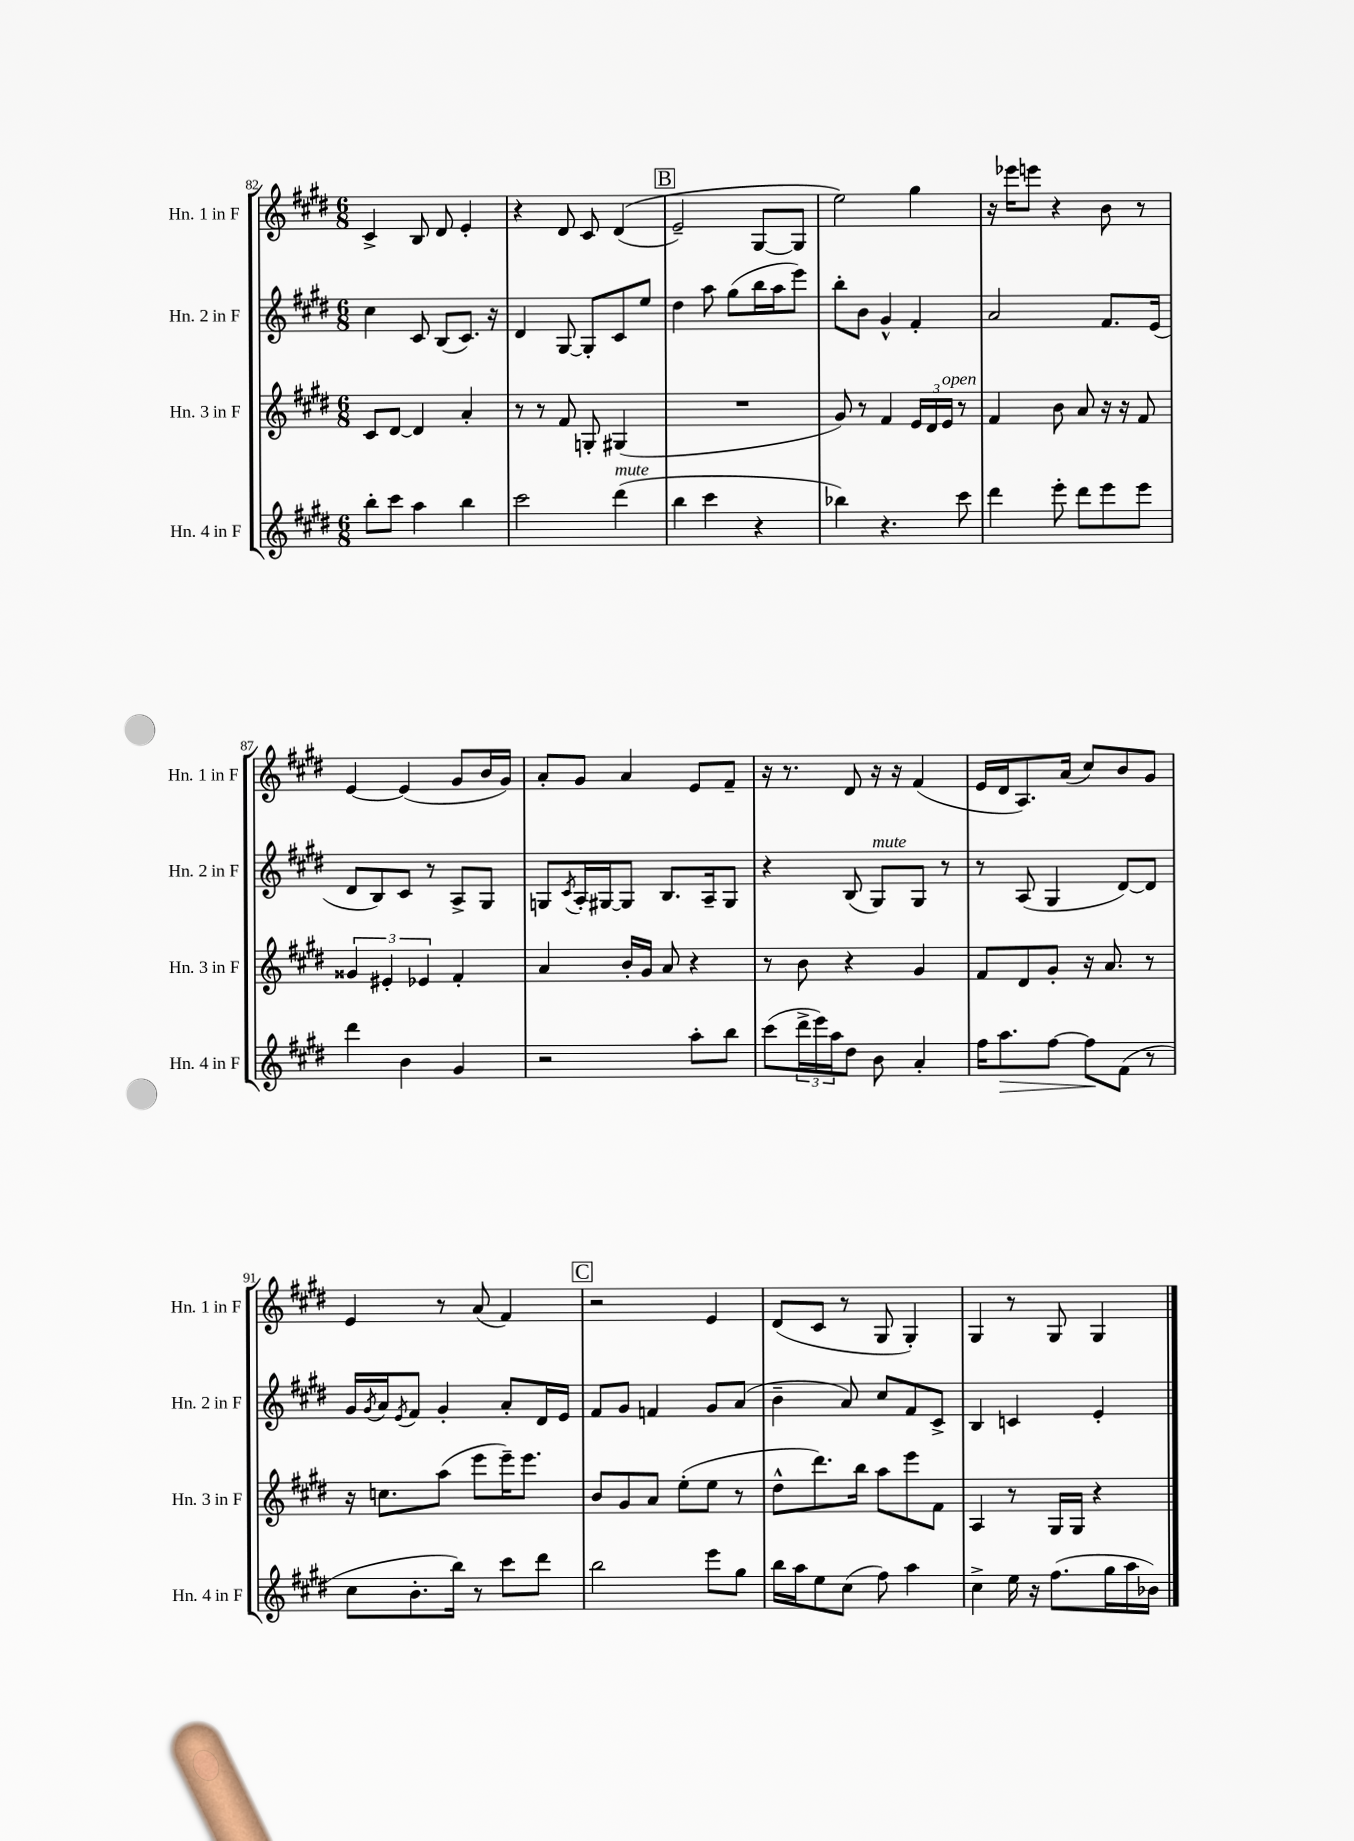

**kern	**kern	**kern	**kern
*staff4	*staff3	*staff2	*staff1
*clefG2	*clefG2	*clefG2	*clefG2
*k[f#c#g#d#]	*k[f#c#g#d#]	*k[f#c#g#d#]	*k[f#c#g#d#]
*M6/8	*M6/8	*M6/8	*M6/8
8bb'	8c#	4cc#	4c#^
8ccc#	[8d#	.	.
4aa	4d#]	8c#	8B
.	.	(8B	8d#
4bb	4a'	8.c#)	4e'
.	.	16r	.
=	=	=	=
2ccc#	8r	4d#	4r
.	8r	.	.
.	8f#	[8G#	8d#
.	8G'	8G#']	8c#
(4ddd#	(4G#	8c#	&((4d#
.	.	8ee	.
=	=	=	=
4bb	2.r	4dd#	2e~)
4ccc#	.	8aa	.
.	.	(8gg#	.
4r	.	16bb	[8G#
.	.	16aa	.
.	.	8eee)	8G#]
=	=	=	=
4bb-)	8g#)	8bb'	2ee&)
.	8r	8b	.
4.r	4f#	4g#^^	.
.	24e	4f#'	4gg#
.	24d#	.	.
.	24e	.	.
8ccc#	8r	.	.
=	=	=	=
4ddd#	4f#	2a	16r
.	.	.	16eee-
.	.	.	8eee
8eee'	8b	.	4r
8ddd#	8a	.	.
8eee	16r	8.f#	8b
.	16r	.	.
8eee	8f#	.	8r
.	.	(16e	.
=	=	=	=
4ddd#	6g##	8d#	[4e
.	.	8B)	.
.	6e#'	.	.
4b	.	8c#	(4e]
.	6e-	.	.
.	.	8r	.
4g#	4f#'	8A^	8g#
.	.	8G#	16b
.	.	.	16g#)
=	=	=	=
2r	4a	8G	8a'
.	.	8qc#	.
.	.	16A'	8g#
.	.	[16G#	.
.	16b'	8G#]	4a
.	16g#	.	.
.	8a	8.B	.
8aa'	4r	.	8e
.	.	16A~	.
8bb	.	8G#	8f#~
=	=	=	=
(8ccc#	8r	4r	16r
.	.	.	8.r
24ddd#^	8b	.	.
24eee)	.	.	.
24aa	.	.	.
8dd#	4r	(8B	8d#
8b	.	8G#)	16r
.	.	.	16r
4a'	4g#	8G#	(4f#
.	.	8r	.
=	=	=	=
16ff#	8f#	8r	16e
8.aa	.	.	16d#
.	8d#	(8A	8.A)
[8ff#	8g#'	4G#	.
.	.	.	(16a
8ff#]	16r	.	8cc#)
.	8.a	.	.
(8f#	.	[8d#)	8b
8r	8r	8d#]	8g#
=	=	=	=
8cc#	16r	16g#	4e
.	.	8qg#	.
.	8.cc	16a	.
.	.	8qe	.
8.b'	.	8f#	.
.	(8aa	4g#'	8r
16bb)	.	.	.
8r	8eee	.	(8a
8ccc#	16eee~)	8a'	4f#)
.	8.eee	.	.
8ddd#	.	16d#	.
.	.	16e	.
=	=	=	=
2bb	8b	8f#	2r
.	8g#	8g#	.
.	8a	4f	.
.	(8ee'	.	.
8eee	8ee	8g#	4e
8gg#	8r	(8a	.
=	=	=	=
16bb	8dd#^^	4b~	(8d#
16aa	.	.	.
8ee	8.ddd#)	.	8c#
(8cc#	.	8a)	8r
.	16bb	.	.
8ff#)	8aa	8cc#	8G#
4aa	8eee	8f#	4G#')
.	8f#	8c#^	.
=	=	=	=
4cc#^	4A	4B	4G#
16ee	8r	4c	8r
16r	.	.	.
(8.ff#	16G#	.	8G#
.	16G#	.	.
.	4r	4e'	4G#
16gg#	.	.	.
16aa	.	.	.
16b-)	.	.	.
==	==	==	==
*-	*-	*-	*-
